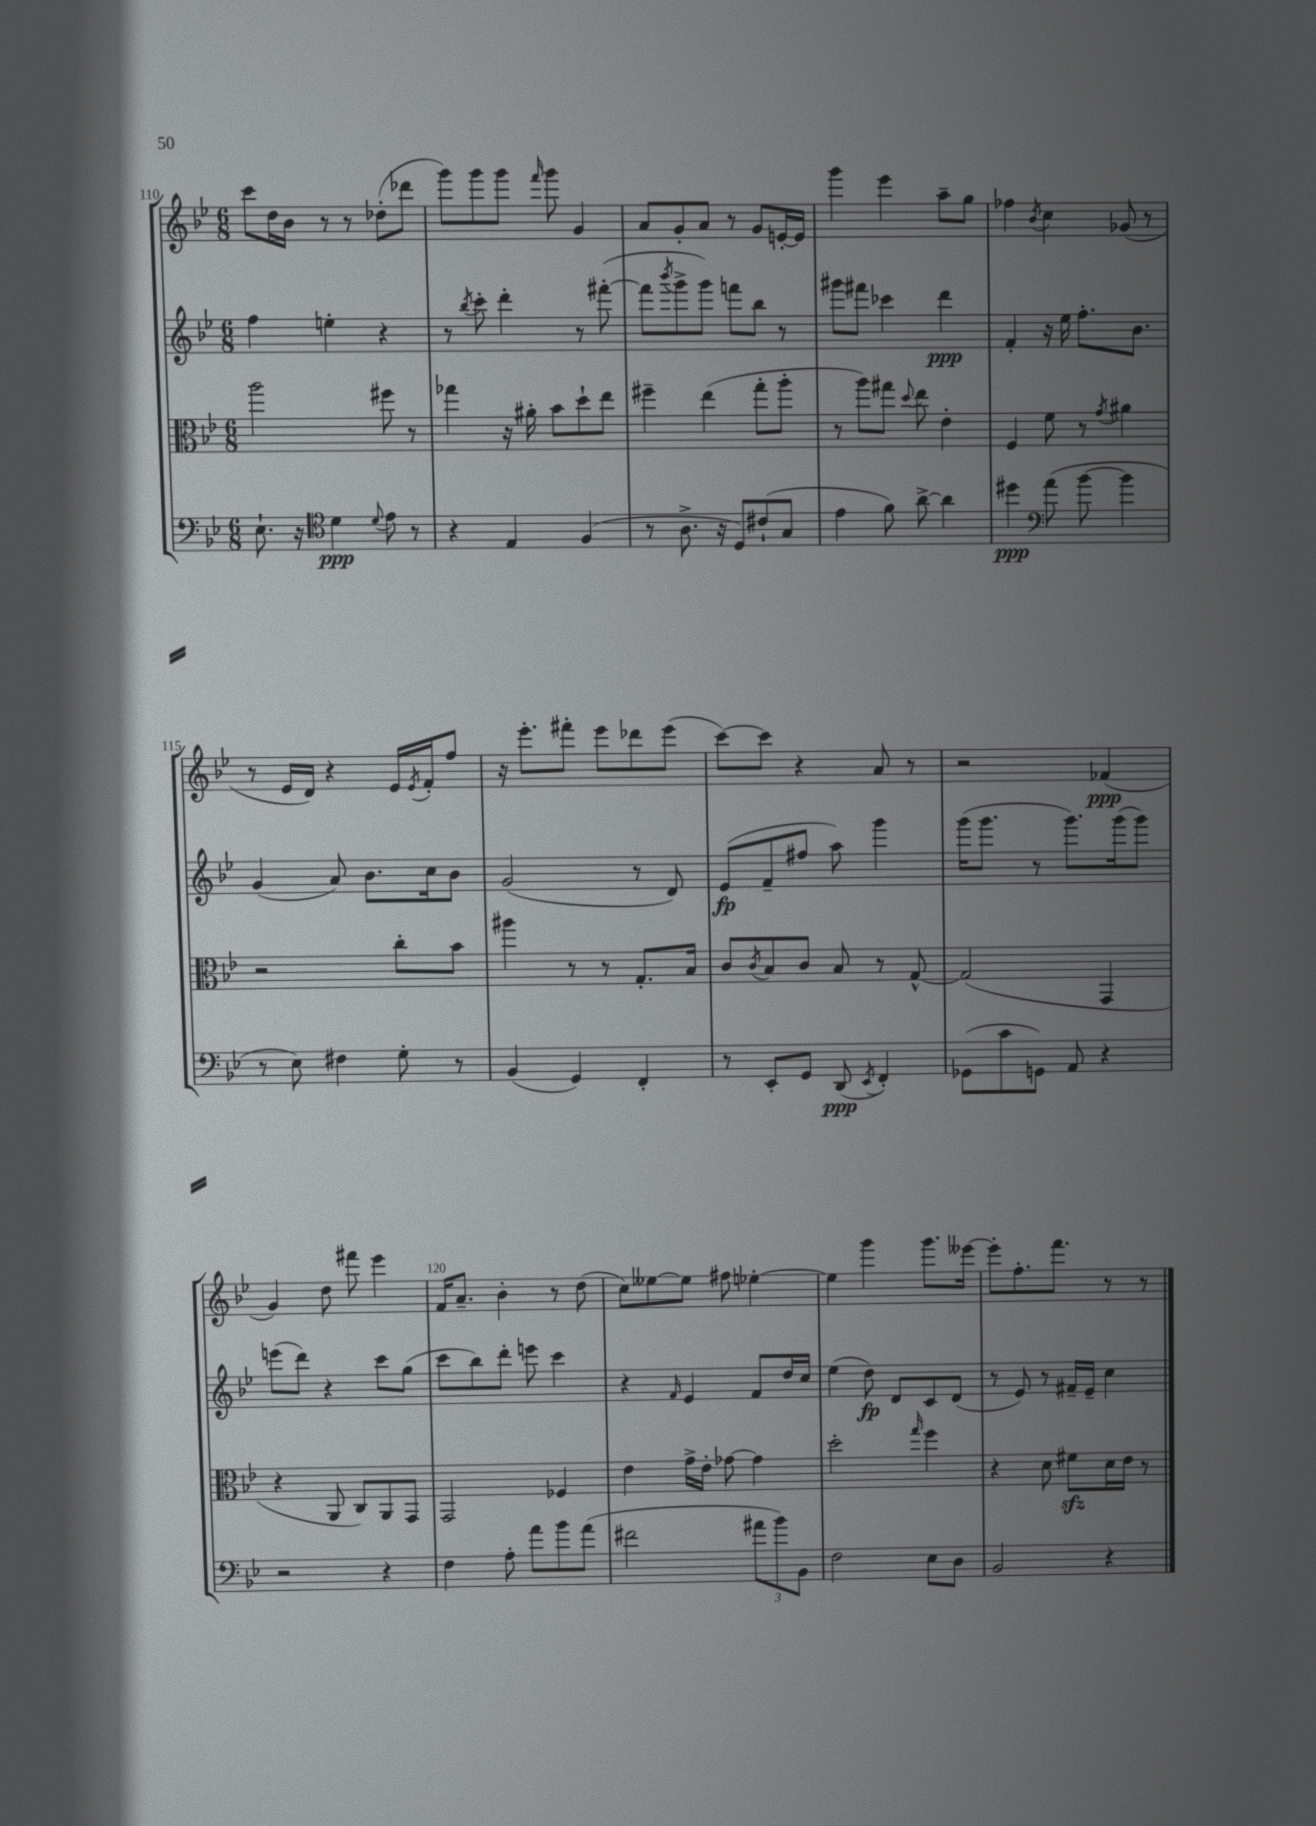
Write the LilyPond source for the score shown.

<<
\new StaffGroup <<
\new Staff = "s0" {
    \clef treble \key bes \major \numericTimeSignature \time 6/8
    c'''8 d''16 bes'16 r8 r8 des''8-.( des'''8 |
    g'''8) g'''8 g'''8 \grace { f'''16 } g'''8 g'4 |
    a'8 g'8-. a'8 r8 g'8 e'16~-. e'16 |
    g'''4 ees'''4 a''8-- g''8 |
    fes''4 \acciaccatura { bes'8 } c''4 ges'8( r8 |
    r8 ees'16 d'16) r4 ees'16 \acciaccatura { ees'8 } f'16-. f''8 |
    r16 ees'''8.-. fis'''8-. ees'''8 des'''8 ees'''8( |
    c'''8~) c'''8 r4 a'8 r8 |
    r2 fes'4\ppp( |
    g'4) d''8 fis'''8 ees'''4 |
    f'16 a'8.-- bes'4-. r8 d''8( |
    c''8) eeses''8~ eeses''8 fis''8 ees''4~-. |
    ees''4 g'''4 g'''8. eeses'''16~ |
    eeses'''8-. f''8.-. f'''8. r8 r8 \bar "|." |
}
\new Staff = "s1" {
    \clef treble \key bes \major \numericTimeSignature \time 6/8
    f''4 e''4-. r4 |
    r8 \acciaccatura { bes''8 } c'''8-. d'''4-. r8 fis'''8~-.( |
    fis'''8 \acciaccatura { bes'''8 } g'''8-> g'''8) f'''8 bes''8 r8 |
    gis'''8 fis'''8 ces'''4 d'''4\ppp |
    f'4-. r16 ees''16 f''8.-. bes'8. |
    g'4( a'8) bes'8. c''16 bes'8 |
    g'2( r8 d'8) |
    ees'8\fp( f'8-- fis''8 a''8) g'''4 |
    g'''16( g'''8. r8 g'''8.) g'''16( g'''8) |
    e'''8( d'''8) r4 c'''8 g''8( |
    c'''8 bes''8) d'''8-. e'''8 c'''4 |
    r4 \grace { f'16 } ees'4 f'8 d''16 c''16 |
    ees''4( d''8\fp) d'8 c'8 d'8( |
    r8 ees'8) r8 fis'16-- ees'16-- c''4 \bar "|." |
}
\new Staff = "s2" {
    \clef alto \key bes \major \numericTimeSignature \time 6/8
    a''2 fis''8 r8 |
    ges''4 r16 ais'16-. bes'8 d''8-! ees''8 |
    fis''4-- ees''4( g''8-. a''8-. |
    r8 a''8) gis''8 \appoggiatura { d''8 } ees''8 ees'4-. |
    f4 f'8 r8 \acciaccatura { g'8 } ais'4 |
    r2 c''8-. bes'8 |
    ais''4 r8 r8 g8.-. bes16 |
    c'8 \acciaccatura { c'8 } bes8 c'8 bes8 r8 g8~-^ |
    g2( g,4 |
    r4 a,8 c8) a,8 g,8 |
    g,2 fes4 |
    ees'4 g'16-> ees'16-. ges'8~ ges'4 |
    d''2-. \grace { g''16 } f''4 |
    r4 d'8 fis'8\sfz d'16 ees'16 r8 \bar "|." |
}
\new Staff = "s3" {
    \clef bass \key bes \major \numericTimeSignature \time 6/8
    ees8.-! r16 \clef tenor d'4\ppp \appoggiatura { d'8 } ees'8 r8 |
    r4 ees4 f4( |
    r8 a8.-> r16 d8) cis'8-!( g8 |
    ees'4 f'8) a'8~-> a'4 |
    dis''4\ppp \clef bass a'8( bes'8~ bes'4 |
    r8 ees8) fis4 g8-. r8 |
    bes,4( g,4) f,4-. |
    r8 ees,8-. g,8 d,8\ppp( \acciaccatura { ees,8 } f,4-.) |
    ges,8( c'8 g,8) a,8 r4 |
    r2 r4 |
    f4 a8-. a'8 bes'8 a'8( |
    fis'2 \tuplet 3/2 { ais'8 bes'8) bes,8 } |
    f2 ees8 d8 |
    bes,2 r4 \bar "|." |
}
>>
>>
\layout { \context { \Score currentBarNumber = #110 \override BarNumber.break-visibility = ##(#f #t #t) barNumberVisibility = #(every-nth-bar-number-visible 5) } }
